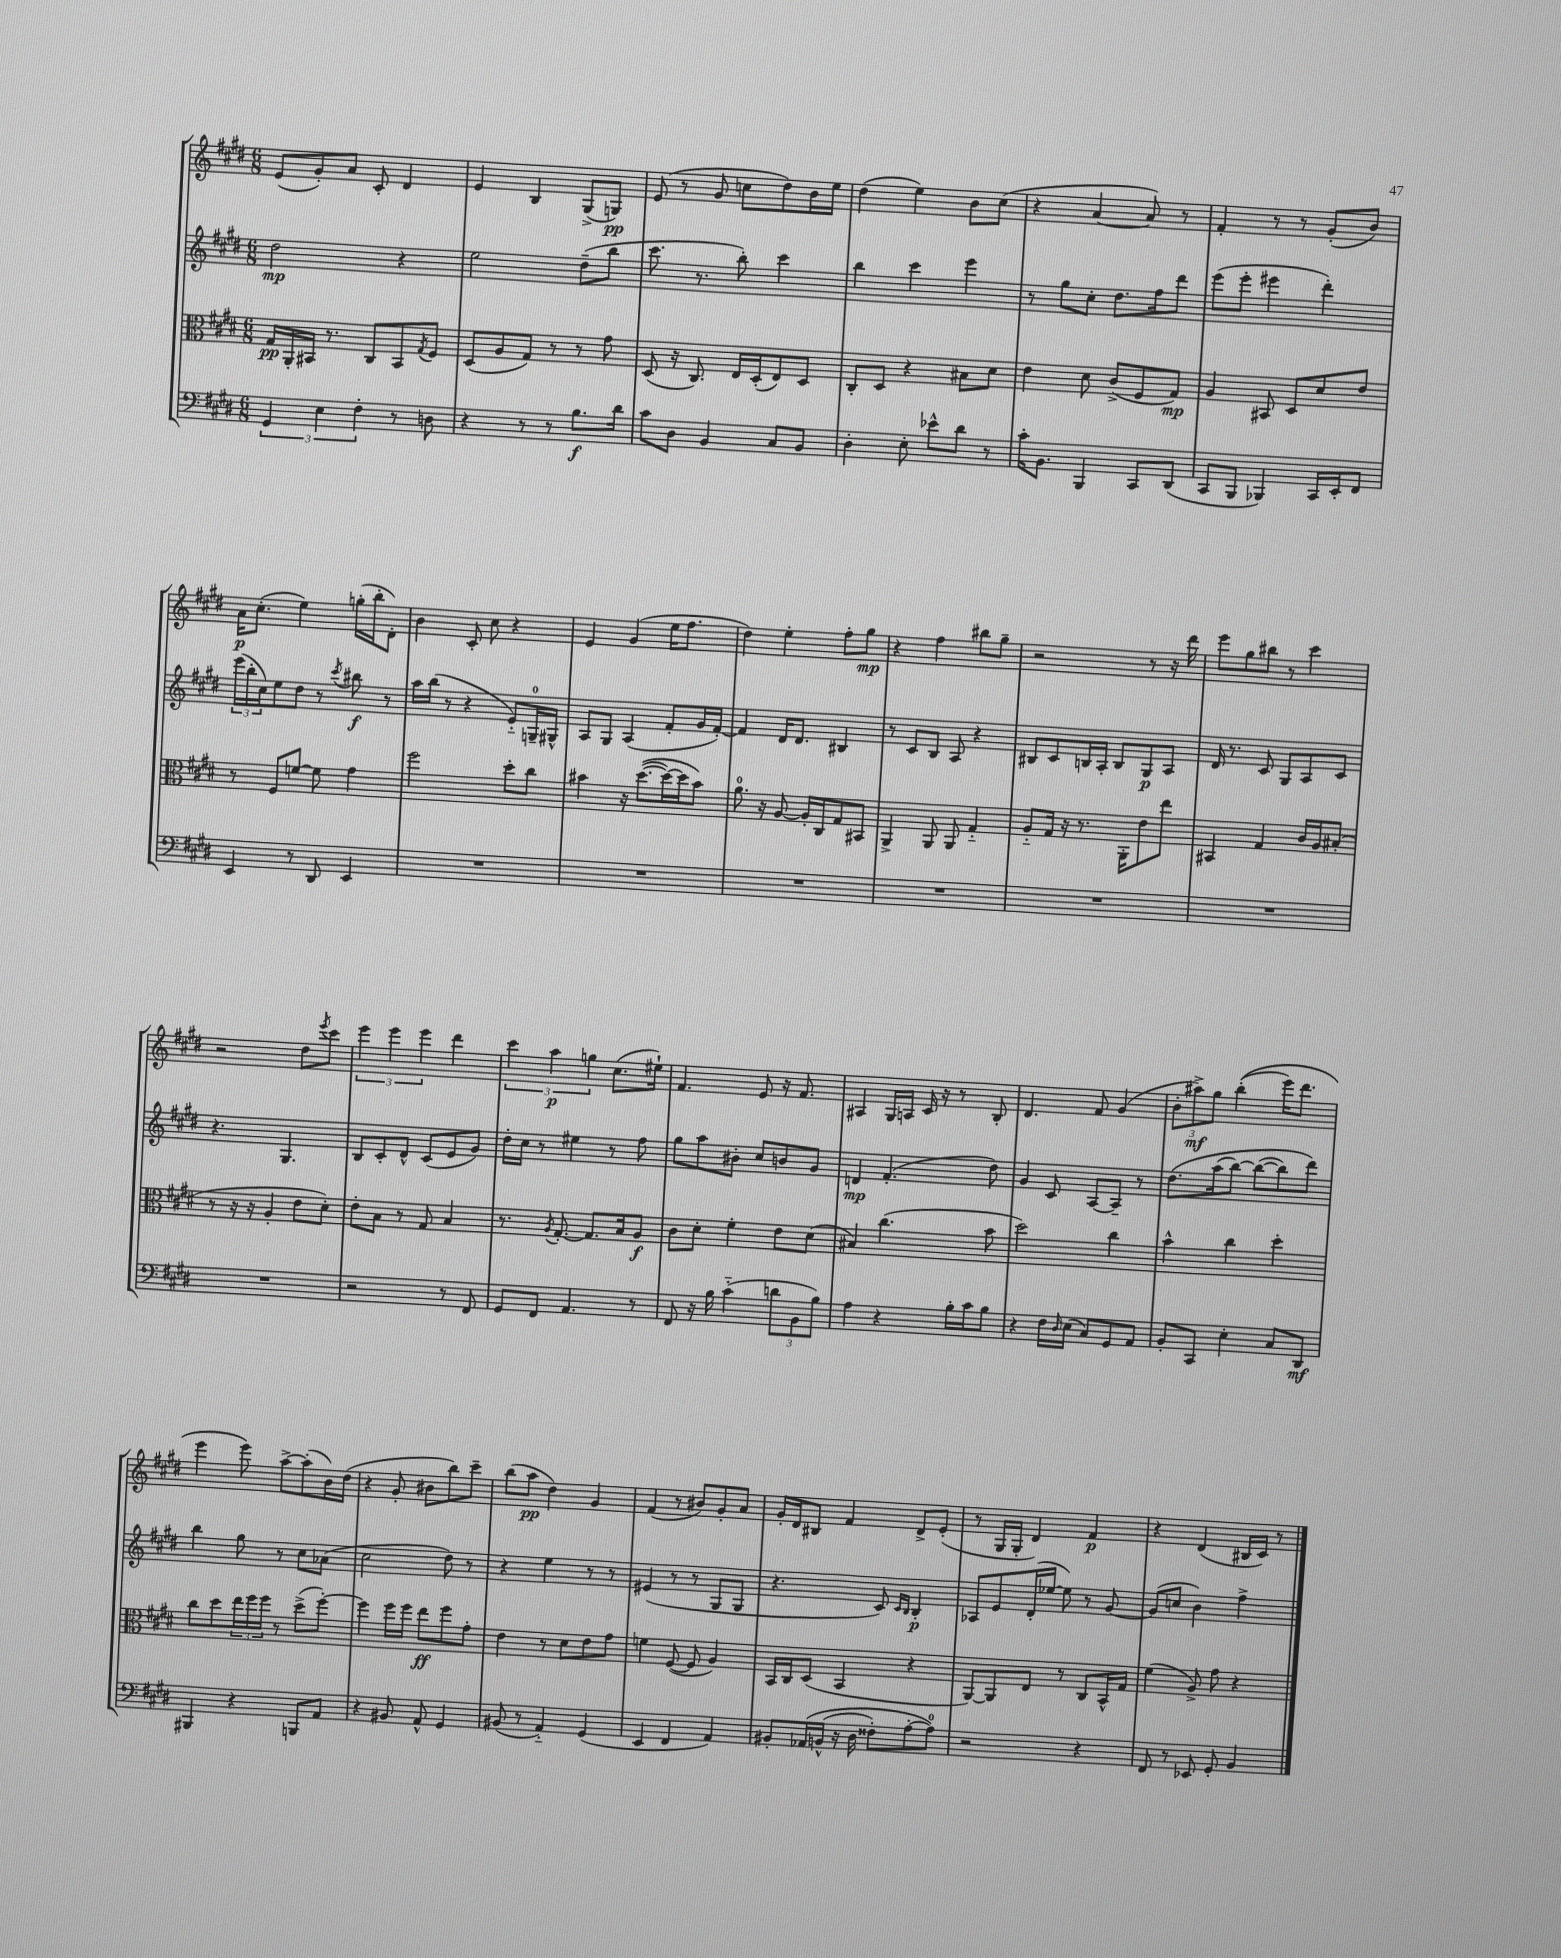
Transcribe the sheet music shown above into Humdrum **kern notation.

**kern	**kern	**kern	**kern
*staff4	*staff3	*staff2	*staff1
*clefF4	*clefC3	*clefG2	*clefG2
*k[f#c#g#d#]	*k[f#c#g#d#]	*k[f#c#g#d#]	*k[f#c#g#d#]
*M6/8	*M6/8	*M6/8	*M6/8
6GG#/	16G#/LL	2dd#\	(8e/L
.	16AA'/	.	.
.	16BB#/JJ	.	8g#'/)
6E\	.	.	.
.	8.r	.	.
.	.	.	8a/J
6F#'\	.	.	.
.	8C#/L	.	8c#'/
8r	8BB#/	4r	4d#/
.	8qG#/	.	.
8D\	8F#/J	.	.
=	=	=	=
4r	(8D#/L	2ee\	4e/
.	8A/	.	.
8r	8G#/J)	.	4B/
8r	8r	.	.
8.B\L	8r	(8dd#~\L	(8G#^/L
.	8g#\	8bb\J	8G/J)
16d#\Jk	.	.	.
=	=	=	=
8c#\L	(8D#/	8.ccc#\	(8e/
8D#\J	16r	.	8r
.	8.C#/)	8.r	.
4BB/	.	.	8g#/
.	16E/LL	8bb'\)	8cc\L
.	(16D#'/J	.	.
8C#/L	8E/)	4ccc#\	8dd#\)
8BB/J	8D#/J	.	16b\L
.	.	.	16ee\JJ
=	=	=	=
4D#'\	8C#'/L	4bb\	(4dd#\
.	8D#/J	.	.
8E'\	4r	4ccc#\	4ee\)
8e-^^\L	.	.	.
8d#\J	8B#\L	4eee\	8b\L
8r	8d#\J	.	(8cc#\J
=	=	=	=
16c#'\LK	4e\	8r	4r
8.BB\J	.	.	.
.	.	8gg#\L	.
4BBB/	8d#\	8cc#'\J	[4a/
.	(8c#^/L	8.dd#\L	.
8CC#/L	8F#/	.	8a/])
.	.	16ff#\k	.
(8DD#/J	8G#/J)	8ddd#\J	8r
=	=	=	=
8CC#/L	4A/	(8eee\L	4f#'/
8BBB/J	.	8eee'\J	.
4BBB-/)	8BB#/	4eee#\	8r
.	8D#/L	.	8r
16CC#/LL	8d#/	4ddd#'\)	(8g#'/L
16EE'/J	.	.	.
8FF#/J	8e/J	.	8b/J)
=	=	=	=
4EE/	8r	(24eee\LL	16a\LK
.	.	24bb'\	.
.	.	.	(8.cc#'\J
.	.	24cc#\J)	.
.	8F#/L	8ee\	.
8r	[8f/J	8dd#\J	4ee\)
8DD#/	8f\]	8r	.
.	.	8qccc#/	.
4EE/	4g#\	8bb#\	(16gg'\LL
.	.	.	16bb'\J
.	.	8r	8d#'\J)
=	=	=	=
2.r	2ff#\	16aa\LL	4b\
.	.	(16bb\JJ	.
.	.	8r	.
.	.	4r	8c#'/
.	.	.	8cc#\
.	8dd#'\L	8e'~/L)	4r
.	8cc#\J	16G~/L	.
.	.	16G#^^/JJ	.
=	=	=	=
2.r	4b#\	8A/L	4e/
.	.	8G#/J	.
.	16r	(4A/	(4g#/
.	&(([8.dd#\L	.	.
.	16dd#\_L)	8f#'/L	16ee\LK
.	16dd#\]J	.	8.ff#\J
.	8b#\J&)	16g#/L	.
.	.	[16f#'/JJ)	.
=	=	=	=
2.r	8.a\	4f#/]	4dd#\)
.	16r	.	.
.	[8A/	16d#/LK	4ee'\
.	.	8.d#/J	.
.	16A'/]LL	.	.
.	16C#/J	.	.
.	8G#/	4B#/	8ff#'\L
.	8BB#/J	.	8gg#\J
=	=	=	=
2.r	4AA^/	8r	4r
.	.	8c#/L	.
.	8AA/	8B/J	4ff#\
.	8AA/	8A/	.
.	4G#'~/	4r	8bb#\L
.	.	.	8gg#~\J
=	=	=	=
2.r	8A'~/L	8B#/L	2r
.	16G#/Jk	8c#/	.
.	16r	.	.
.	8.r	16B/L	.
.	.	16A'/JJ	.
.	.	8B/L	.
.	16AA'\LK	.	.
.	8e\	8G#/	8r
.	8ee\J	8A/J	16r
.	.	.	16ddd#\
=	=	=	=
2.r	4BB#/	16d#/	8eee\L
.	.	8.r	.
.	.	.	8gg#\
.	4G#/	8c#/	8bb#\J
.	.	8G#/L	8r
.	16c#/LL	8A/	4ccc#\
.	16A/J	.	.
.	(8B#'/J	8c#/J	.
=	=	=	=
2.r	8r	4.r	2r
.	16r	.	.
.	16r	.	.
.	4A'/	.	.
.	.	4.G#/	.
.	8e\L	.	8dd#\L
.	.	.	8qeee/
.	8d#'\J)	.	8ccc#\J
=	=	=	=
2r	8e'\L	8B/L	6eee\
.	8B\J	8c#'/	.
.	.	.	6eee\
.	8r	8d#^^/J	.
.	.	.	6eee\
.	8G#/	(8c#/L	.
8r	4B/	8e/	4ddd#\
8FF#/	.	8g#/J)	.
=	=	=	=
8GG#/L	8.r	16dd#'\LL	6ccc#\
.	.	16cc#\JJ	.
8FF#/J	.	8r	.
.	.	.	6aa\
.	8qA/	.	.
.	[8.G#'/	.	.
4.AA/	.	4ee#\	.
.	.	.	6gg\
.	8.G#/]L	.	.
.	.	8r	(8.cc#\L
.	16B/k	.	.
8r	8A/J	8ff#\	.
.	.	.	16ee#`\Jk)
=	=	=	=
8FF#/	8c#\L	8gg#\L	4.f#/
16r	8d#'\J	8aa\	.
16B\	.	.	.
(4c#'~\	4f#'\	8b#'\J	.
.	.	8cc#/L	8e/
12d\L	8e\L	8b/	16r
.	.	.	8.f#/
12BB\	.	.	.
.	(8d#\J	8g#/J	.
12B\J)	.	.	.
=	=	=	=
4A\	4B#/)	4d/	4A#/
4r	(4.cc#\	(4.f#'/	16G#/LL
.	.	.	16A/JJ
.	.	.	16c#/
.	.	.	16r
16B'\LL	.	.	8r
16c#\J	.	.	.
8B\J	8b\	8dd#\)	8B'/
=	=	=	=
4r	2dd#\)	4g#/	4.d#/
16F#\LL	.	8c#/	.
16qqD#/	.	.	.
(16E\JJ	.	.	.
8C#/L)	.	[8A/L	8f#/
8GG#/	4cc#\	8A~/]J	(4g#/
8AA/J	.	8r	.
=	=	=	=
8BB'/L	4b^^\	&(8.dd#\L	12b'\L
.	.	.	12aa#^\)
8CC#/J	.	.	.
.	.	.	12gg#\J
.	.	(16aa\k	.
4E'\	4cc#\	[8bb\J)	&((4bb'\
.	.	(8bb\_L	.
8C#/L	4dd#'\	8bb\])	16eee\LK)
.	.	.	8.ddd#\J
8DD#/J	.	8ddd#\J&)	.
=	=	=	=
4BBB#/	8cc#\L	4bb\	4eee\
.	8dd#\	.	.
4r	24ee\L	8gg#\	8eee\&)
.	24ff#\	.	.
.	24ff#\JJ	.	.
.	8r	8r	[8aa^\L
8BBB/L	(8dd#^\L	8cc#\L	(8aa'\]
8AA/J	[8ff#'\J)	(8a-\J	16b\L)
.	.	.	(16dd#\JJ
=	=	=	=
4r	4ff#\]	2cc#\	4r
8BB#/	16ff#\LL	.	8g#'/
.	16ff#\JJ	.	.
8AA^^/	8ee\L	.	8b#\L
4GG#/	8ff#\	8dd#\)	8bb\)
.	8g#'\J	8r	8ccc#~\J
=	=	=	=
(8BB#/	4e\	4r	(8bb\L
8r	.	.	8aa\J
4AA'~/)	8r	4ee\	4dd#\)
.	8d#\L	.	.
(4GG#/	8e\	8r	4g#/
.	8g#\J	8r	.
=	=	=	=
4EE/	4f\	(4e#/	(4f#/
4FF#/	([8F#/	8r	8r
.	8F#/]	8r	8b#/L)
4AA/)	4A/)	8G#/L	8g#'/
.	.	8G#/J	8a/J
=	=	=	=
8BB#'/L	16BB/LL	4.r	16g#'/LL
.	16C#/J	.	16d#/J
&(16AA-/L	(8D#/J	.	8B#/J
(16BB^^/JJ	.	.	.
16r	4BB/	.	4f#/
16D#\	.	.	.
8F##'\L)	.	8c#/)	.
.	.	16qqc#/LL	.
.	.	16qqB/JJ	.
[8A'\	4r	4B'/	8d#^/L
8A\]J&)	.	.	(8e'/J
=	=	=	=
2r	[8AA/L)	8A-/L	8r
.	8AA/]	8e/	16G#/LL
.	.	.	16G#'/JJ
.	8E/J	(16d#'/L	4d#/)
.	.	[16ee-/JJ	.
.	8r	8ee-\])	.
4r	8C#/L	8r	4f#/
.	16BB^^/L	[8g#/	.
.	16G#/JJ	.	.
=	=	=	=
8FF#/	(4f#\	(8g#/]L	4r
8r	.	8cc/J	.
8EE-/	8A^/)	4b\)	(4d#/
8GG#'/	8g#\	.	.
4BB/	4r	4ff#^\	16B#/LL
.	.	.	16c#/JJ)
.	.	.	8r
==	==	==	==
*-	*-	*-	*-
